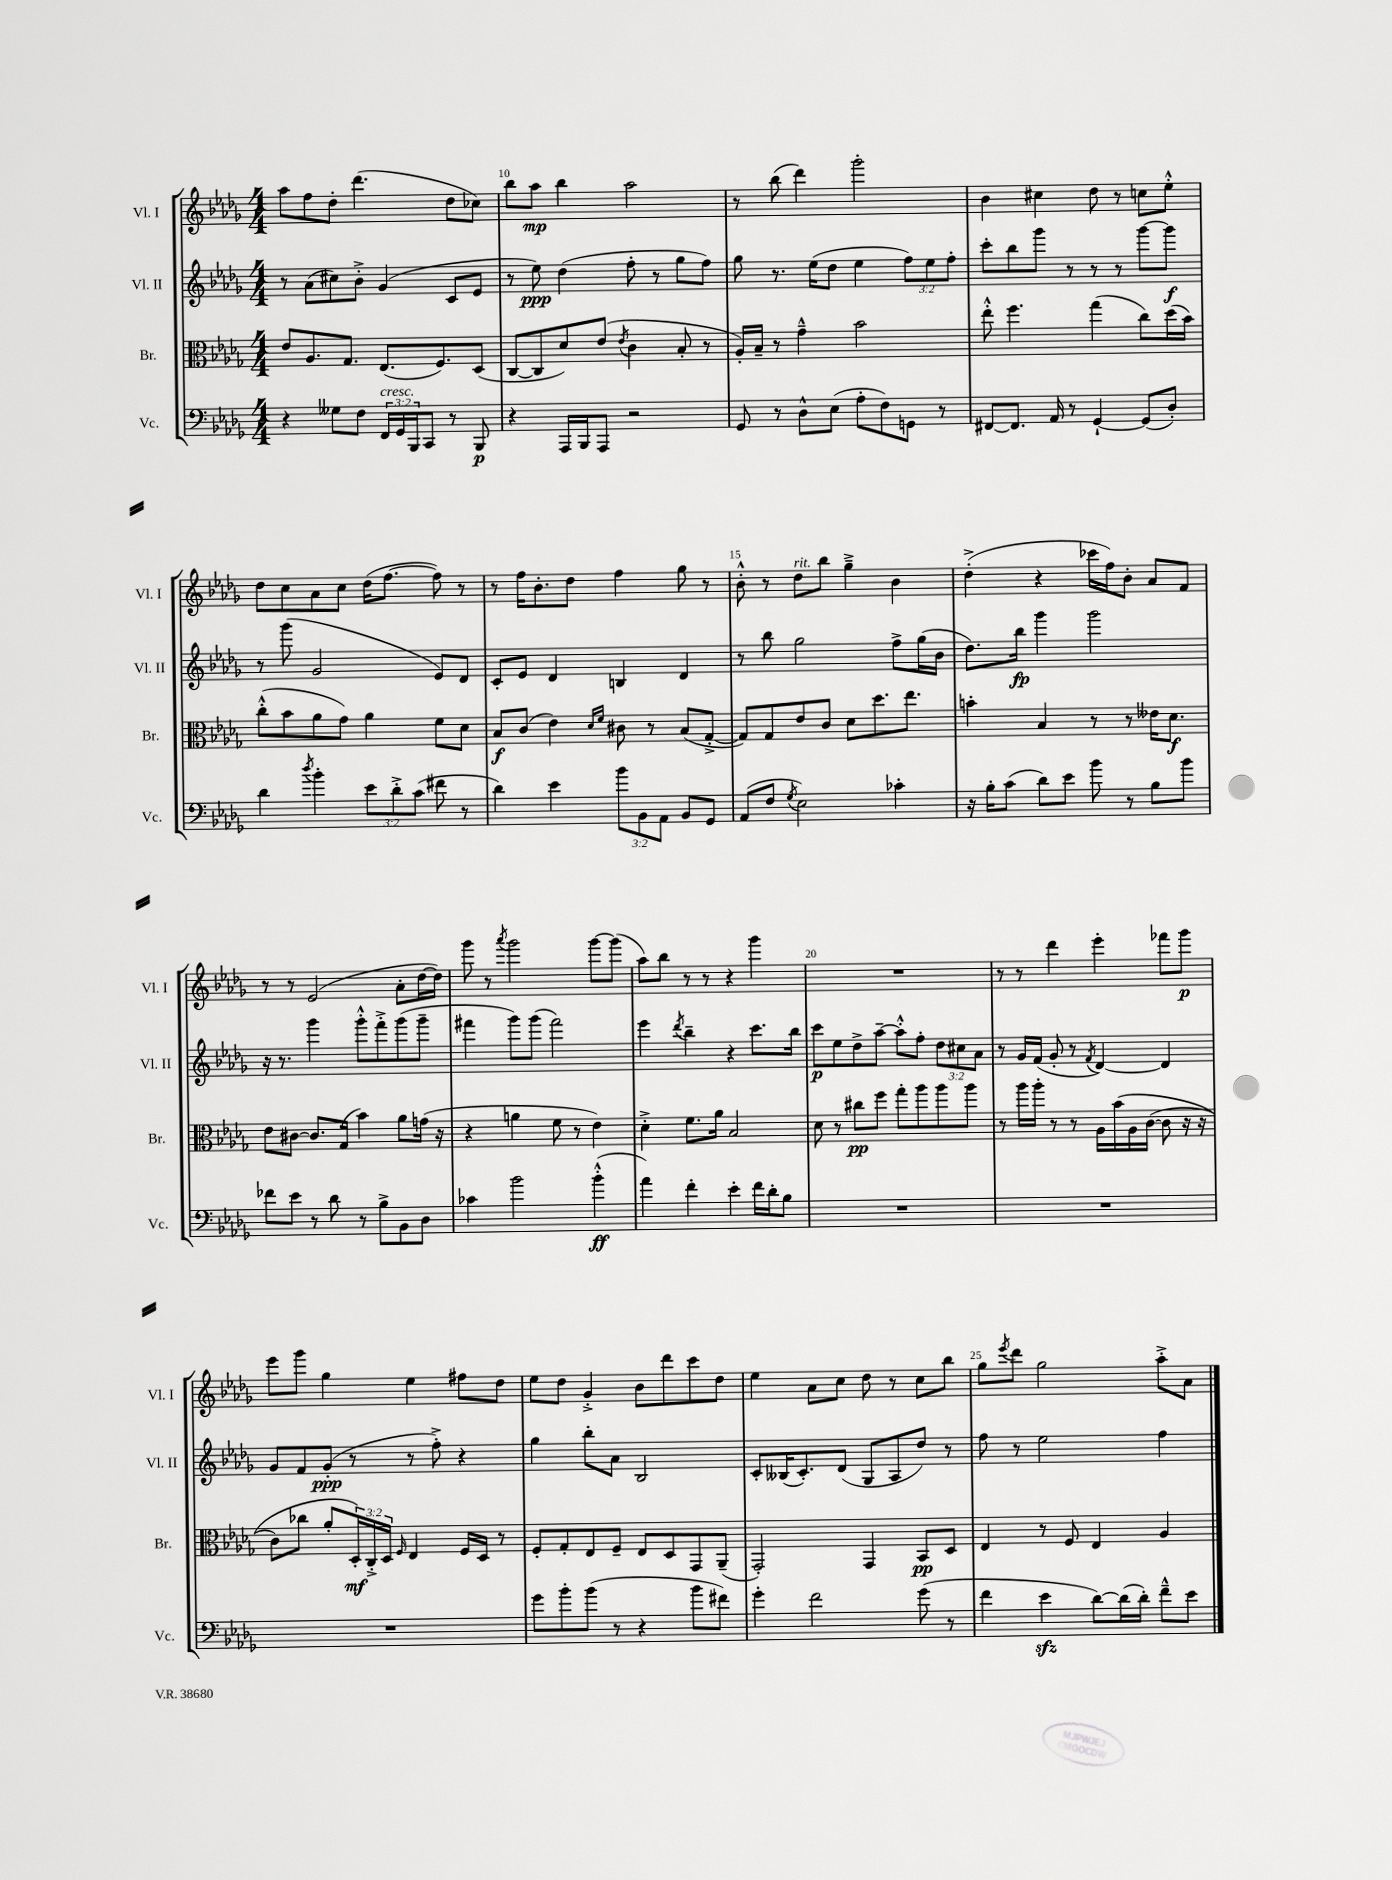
<<
\new StaffGroup <<
\new Staff = "s0" \with { instrumentName = "Vl. I" shortInstrumentName = "Vl. I" } {
    \clef treble \key des \major \numericTimeSignature \time 4/4
    aes''8 f''8 des''8-. des'''4.( des''8 ces''8) |
    bes''8 aes''8\mp bes''4 aes''2 |
    r8 bes''8( des'''4) ges'''2-. |
    bes'4 cis''4 des''8 r8 c''8 ees''8-.-^ |
    des''8 c''8 aes'8 c''8 des''16( f''8.~ f''8) r8 |
    r8 f''16 bes'8.-. des''8 f''4 ges''8 r8 |
    bes'8-.-^ r8 des''8^\markup { \italic "rit." } bes''8 ges''4---> bes'4 |
    des''4-.->( r4 ces'''16 f''16) bes'8-. aes'8 f'8 |
    r8 r8 ees'2( aes'8-. des''16~ des''16) |
    ges'''8 r8 \acciaccatura { aes'''8 } ges'''2 ges'''8~ ges'''8( |
    aes''8) bes''8 r8 r8 r4 ges'''4 |
    R1 |
    r8 r8 des'''4 ees'''4-. fes'''8 ges'''8\p |
    ees'''8 ges'''8 ges''4 ees''4 fis''8 des''8 |
    ees''8 des''8 ges'4-.-> bes'8 des'''8 c'''8 des''8 |
    ees''4 aes'8 c''8 des''8 r8 c''8 bes''8 |
    ges''8 \acciaccatura { ees'''8 } des'''8 ges''2 aes''8-.-> aes'8 \bar "|." |
}
\new Staff = "s1" \with { instrumentName = "Vl. II" shortInstrumentName = "Vl. II" } {
    \clef treble \key des \major \numericTimeSignature \time 4/4 \override Staff.TupletNumber.text = #tuplet-number::calc-fraction-text
    r8 aes'8( cis''8) bes'8-.-> ges'4( c'8 ees'8 |
    r8 ees''8\ppp) des''4( f''8-. r8 ges''8 f''8) |
    ges''8 r8. ees''16( des''8 ees''4 \tuplet 3/2 { f''8) ees''8 f''8-. } |
    c'''8-. bes''8 ges'''8 r8 r8 r8 ges'''8~ ges'''8\f |
    r8 ges'''8( ges'2 ees'8) des'8 |
    c'8-. ees'8 des'4 b4 des'4 |
    r8 bes''8 ges''2 f''8-> ges''16( bes'16 |
    des''8.) bes''16\fp ges'''4 ges'''2 |
    r16 r8. ges'''4 ges'''8-.-^ f'''8-.-> ges'''8( ges'''8-- |
    fis'''4 ges'''8) ges'''8( fis'''2) |
    ees'''4 \acciaccatura { des'''8 } bes''4-- r4 c'''8. bes''16 |
    c'''8\p ees''8 des''8-> aes''8~-- aes''8-.-^ f''8-. \tuplet 3/2 { des''8 cis''8 aes'8 } |
    r8 ges'16 f'16( ges'8-. r8 \acciaccatura { f'8 } des'4~) des'4 |
    ges'8 f'8 ges'8-.\ppp( r8 r8 f''8-.->) r4 |
    ges''4 bes''8-. aes'8 bes2 |
    c'8-. beses16( c'8.-.) des'8( ges8 aes8 des''8) r8 |
    f''8 r8 ees''2 f''4 \bar "|." |
}
\new Staff = "s2" \with { instrumentName = "Br." shortInstrumentName = "Br." } {
    \clef alto \key des \major \numericTimeSignature \time 4/4 \override Staff.TupletNumber.text = #tuplet-number::calc-fraction-text
    ees'8 aes8. ges8. ees8.( f8.) des8( |
    c8~ c8 des'8) ees'8( \acciaccatura { ees'8 } c'4 bes8-. r8 |
    aes16-.) bes16-- r8 ges'4---^ bes'2 |
    ees''8-.-^ f''4. ges''4( c''8) des''16( bes'16) |
    c''8-.-^( bes'8 aes'8 ges'8) aes'4 f'8 des'8 |
    bes8\f c'8( ees'4) \grace { des'16 f'16 } cis'8 r8 bes8( ges8~-.-> |
    ges8) ges8 ees'8 c'8 des'8 des''8. ees''8. |
    b'4-. bes4 r8 r8 eeses'16 des'8.\f |
    ees'8 cis'8~ cis'8. ges16( bes'4) aes'8 g'16( r16 |
    r4 a'4 f'8 r8 ees'4) |
    des'4-.-> f'8. aes'16 bes2 |
    des'8 r8 cis''8\pp f''8 ges''8-. aes''8 aes''8 aes''8 |
    r8 aes''16 aes''16-. r8 r8 aes16 bes'16\( aes16 c'16~( c'8 r16 r16 |
    c'8) ces''8 aes'8-. \tuplet 3/2 { des16-.\mf\) c16-.-> des16 } \grace { f16 } ees4 f16 des16 r8 |
    f8-. ges8-. ees8 f8-- ees8 des8 ges,8 aes,8--( |
    ges,2-.) ges,4 bes,8\pp des8 |
    ees4 r8 f8 ees4 aes4 \bar "|." |
}
\new Staff = "s3" \with { instrumentName = "Vc." shortInstrumentName = "Vc." } {
    \clef bass \key des \major \numericTimeSignature \time 4/4 \override Staff.TupletNumber.text = #tuplet-number::calc-fraction-text
    r4 geses8 f8 \tuplet 3/2 { f,16^\markup { \italic "cresc." } ges,16 bes,,16 } c,8 r8 bes,,8\p |
    r4 aes,,16 bes,,16 aes,,8 r2 |
    ges,8 r8 des8-^ ees8( aes8-. f8) g,8 r8 |
    fis,8~ fis,8. aes,16 r8 ges,4~-! ges,8( des8-.) |
    des'4 \acciaccatura { des''8 } bes'4-. \tuplet 3/2 { ees'8 des'8-.-> c'8( } fis'8 r8 |
    des'4) ees'4 \tuplet 3/2 { bes'8 bes,8 aes,8 } bes,8 ges,8 |
    aes,8( f8 \acciaccatura { ges8 } ees2) ces'4-. |
    r16 bes16-. c'8( des'8) ees'8 bes'8 r8 bes8 bes'8 |
    fes'8 ees'8 r8 des'8 r8 bes8-> bes,8 des8 |
    ces'4 bes'2 bes'4-.-^\ff( |
    aes'4) f'4-. ees'4-. f'16 des'16-. bes8 |
    R1 |
    R1 |
    R1 |
    ges'8 bes'8-. bes'8( r8 r4 bes'8 fis'8) |
    ges'4-. f'2 ges'8( r8 |
    f'4 ees'4\sfz des'8~) des'16( des'16-.) f'8---^ ees'8 \bar "|." |
}
>>
>>
\layout { \context { \Score currentBarNumber = #9 \override BarNumber.break-visibility = ##(#f #t #t) barNumberVisibility = #(every-nth-bar-number-visible 5) } }
